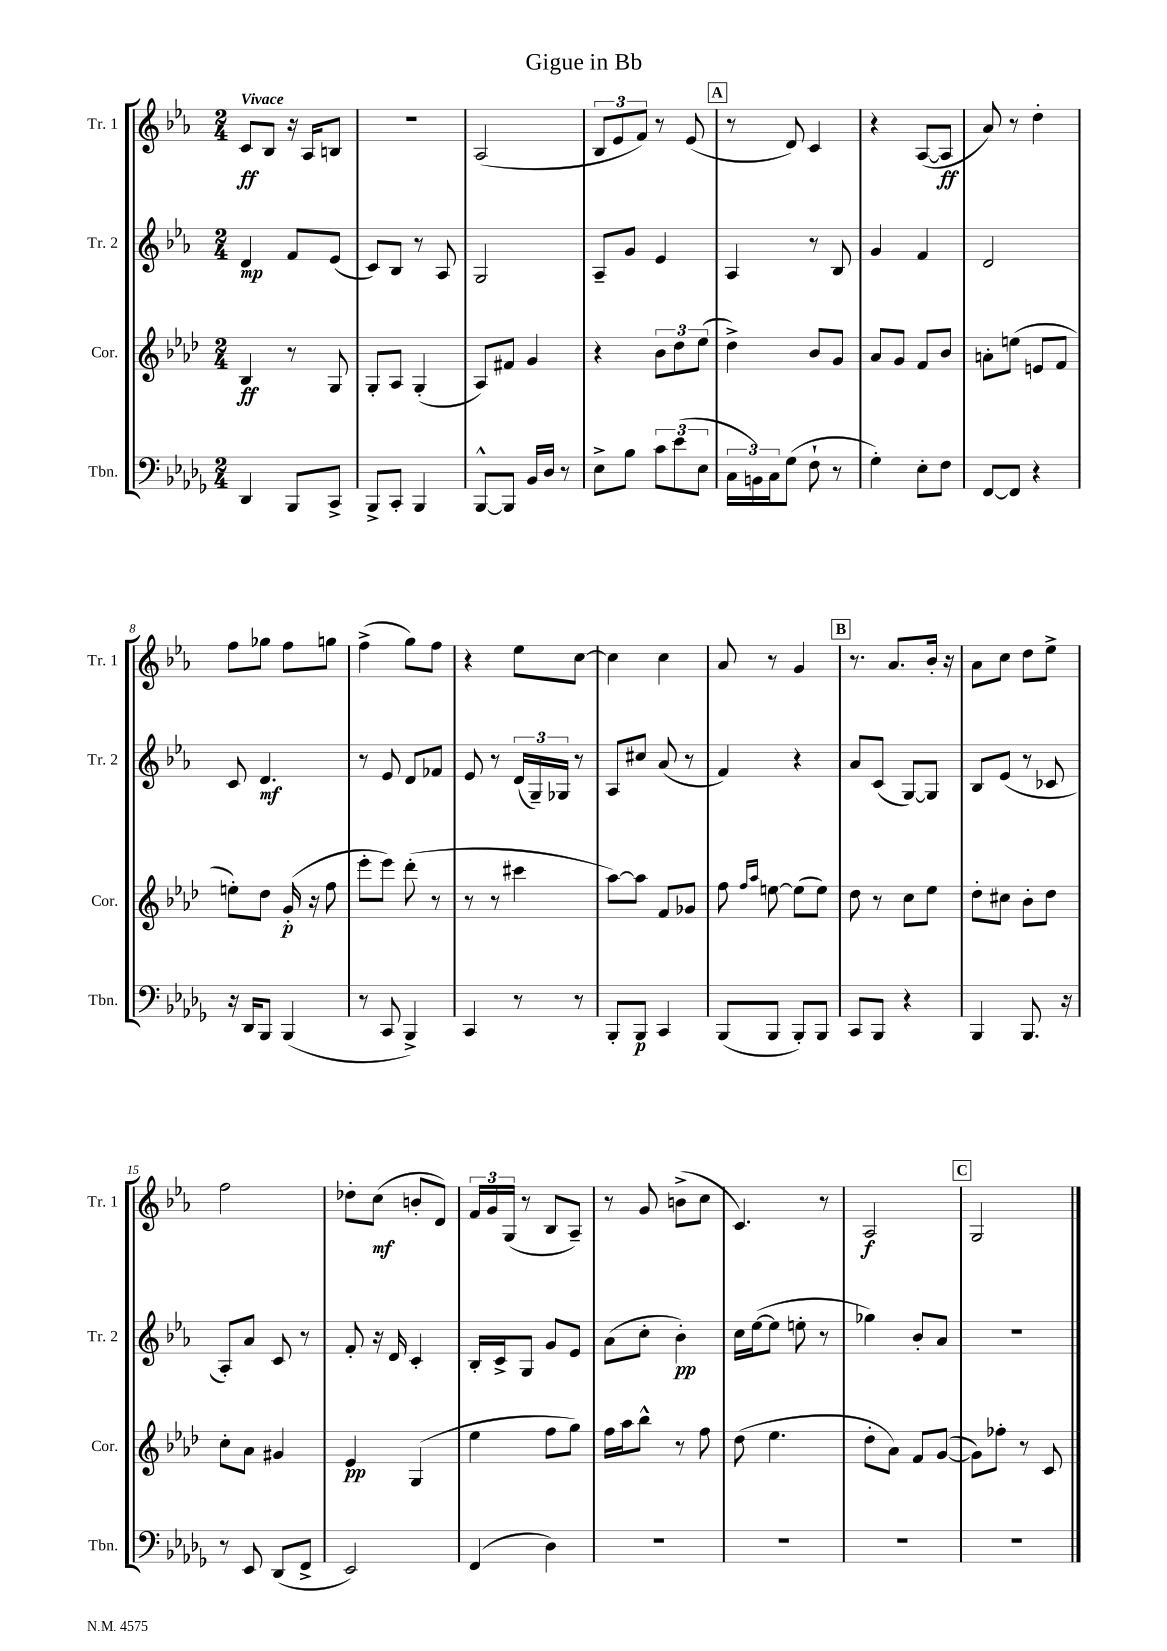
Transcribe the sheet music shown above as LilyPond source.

\header { title = "Gigue in Bb" }
<<
\new StaffGroup <<
\new Staff = "s0" \with { instrumentName = "Tr. 1" shortInstrumentName = "Tr. 1" } {
    \clef treble \key ees \major \numericTimeSignature \time 2/4 \tempo "Vivace"
    c'8\ff bes8 r16 aes16 b8 |
    r2 |
    aes2( |
    \tuplet 3/2 { bes8 ees'8 f'8) } r8 ees'8( |
    \mark \markup { \box "A" } r8 d'8) c'4 |
    r4 aes8~( aes8\ff |
    aes'8) r8 d''4-. |
    f''8 ges''8 f''8 g''8 |
    f''4->( g''8) f''8 |
    r4 ees''8 c''8~ |
    c''4 c''4 |
    aes'8 r8 g'4 |
    \mark \markup { \box "B" } r8. aes'8. bes'16-. r16 |
    aes'8 c''8 d''8 ees''8-> |
    f''2 |
    des''8-. c''8\mf( b'8-. d'8) |
    \tuplet 3/2 { f'16 g'16 g16( } r8 bes8 aes8--) |
    r8 g'8 b'8->( c''8 |
    c'4.) r8 |
    aes2\f |
    \mark \markup { \box "C" } g2 \bar "|." |
}
\new Staff = "s1" \with { instrumentName = "Tr. 2" shortInstrumentName = "Tr. 2" } {
    \clef treble \key ees \major \numericTimeSignature \time 2/4
    d'4\mp f'8 ees'8( |
    c'8) bes8 r8 aes8 |
    g2 |
    aes8-- g'8 ees'4 |
    \mark \markup { \box "A" } aes4 r8 bes8 |
    g'4 f'4 |
    d'2 |
    c'8 d'4.\mf |
    r8 ees'8 d'8 fes'8 |
    ees'8 r8 \tuplet 3/2 { d'16( g16--) ges16 } r8 |
    aes8 cis''8 aes'8( r8 |
    f'4) r4 |
    \mark \markup { \box "B" } aes'8 c'8( g8~) g8 |
    bes8 ees'8( r8 ces'8 |
    aes8-.) aes'8 c'8 r8 |
    f'8-. r16 d'16 c'4-. |
    bes16-. c'16-> g8 g'8 ees'8 |
    aes'8( c''8-. bes'4-.\pp) |
    c''16 ees''16~( ees''8 e''8-. r8 |
    ges''4) bes'8-. aes'8 |
    \mark \markup { \box "C" } R2 \bar "|." |
}
\new Staff = "s2" \with { instrumentName = "Cor." shortInstrumentName = "Cor." } {
    \clef treble \key aes \major \numericTimeSignature \time 2/4
    bes4\ff r8 g8 |
    g8-. aes8 g4-.( |
    aes8) fis'8 g'4 |
    r4 \tuplet 3/2 { bes'8 des''8 ees''8( } |
    \mark \markup { \box "A" } des''4->) bes'8 g'8 |
    aes'8 g'8 f'8 bes'8 |
    a'8-. e''8( e'8 f'8 |
    e''8-.) des''8 g'16-.\p( r16 f''8 |
    ees'''8-. ees'''8) des'''8-.( r8 |
    r8 r8 cis'''4 |
    aes''8~) aes''8 f'8 ges'8 |
    f''8 \grace { f''16 aes''16 } e''8~ e''8( e''8) |
    \mark \markup { \box "B" } des''8 r8 c''8 ees''8 |
    des''8-. cis''8 bes'8-. des''8 |
    c''8-. aes'8 gis'4 |
    ees'4\pp g4( |
    ees''4 f''8 g''8) |
    f''16 aes''16 bes''8-^ r8 f''8 |
    des''8( ees''4. |
    des''8-. aes'8) f'8 g'8~( |
    \mark \markup { \box "C" } g'8) fes''8-. r8 c'8 \bar "|." |
}
\new Staff = "s3" \with { instrumentName = "Tbn." shortInstrumentName = "Tbn." } {
    \clef bass \key des \major \numericTimeSignature \time 2/4
    des,4 bes,,8 c,8-> |
    bes,,8-> c,8-. bes,,4 |
    bes,,8~-^ bes,,8 bes,16 des16 r8 |
    ees8-> bes8 \tuplet 3/2 { c'8 ees'8( ees8 } |
    \mark \markup { \box "A" } \tuplet 3/2 { c16 b,16) c16 } ges8( f8-! r8 |
    ges4-.) ees8-. f8 |
    f,8~ f,8 r4 |
    r16 des,16 bes,,8 bes,,4( |
    r8 c,8 bes,,4->) |
    c,4 r8 r8 |
    bes,,8-. bes,,8\p c,4 |
    bes,,8( bes,,8 bes,,8-.) bes,,8 |
    \mark \markup { \box "B" } c,8 bes,,8 r4 |
    bes,,4 bes,,8. r16 |
    r8 ees,8 des,8( f,8-> |
    ees,2) |
    f,4( des4) |
    R2 |
    R2 |
    R2 |
    \mark \markup { \box "C" } R2 \bar "|." |
}
>>
>>
